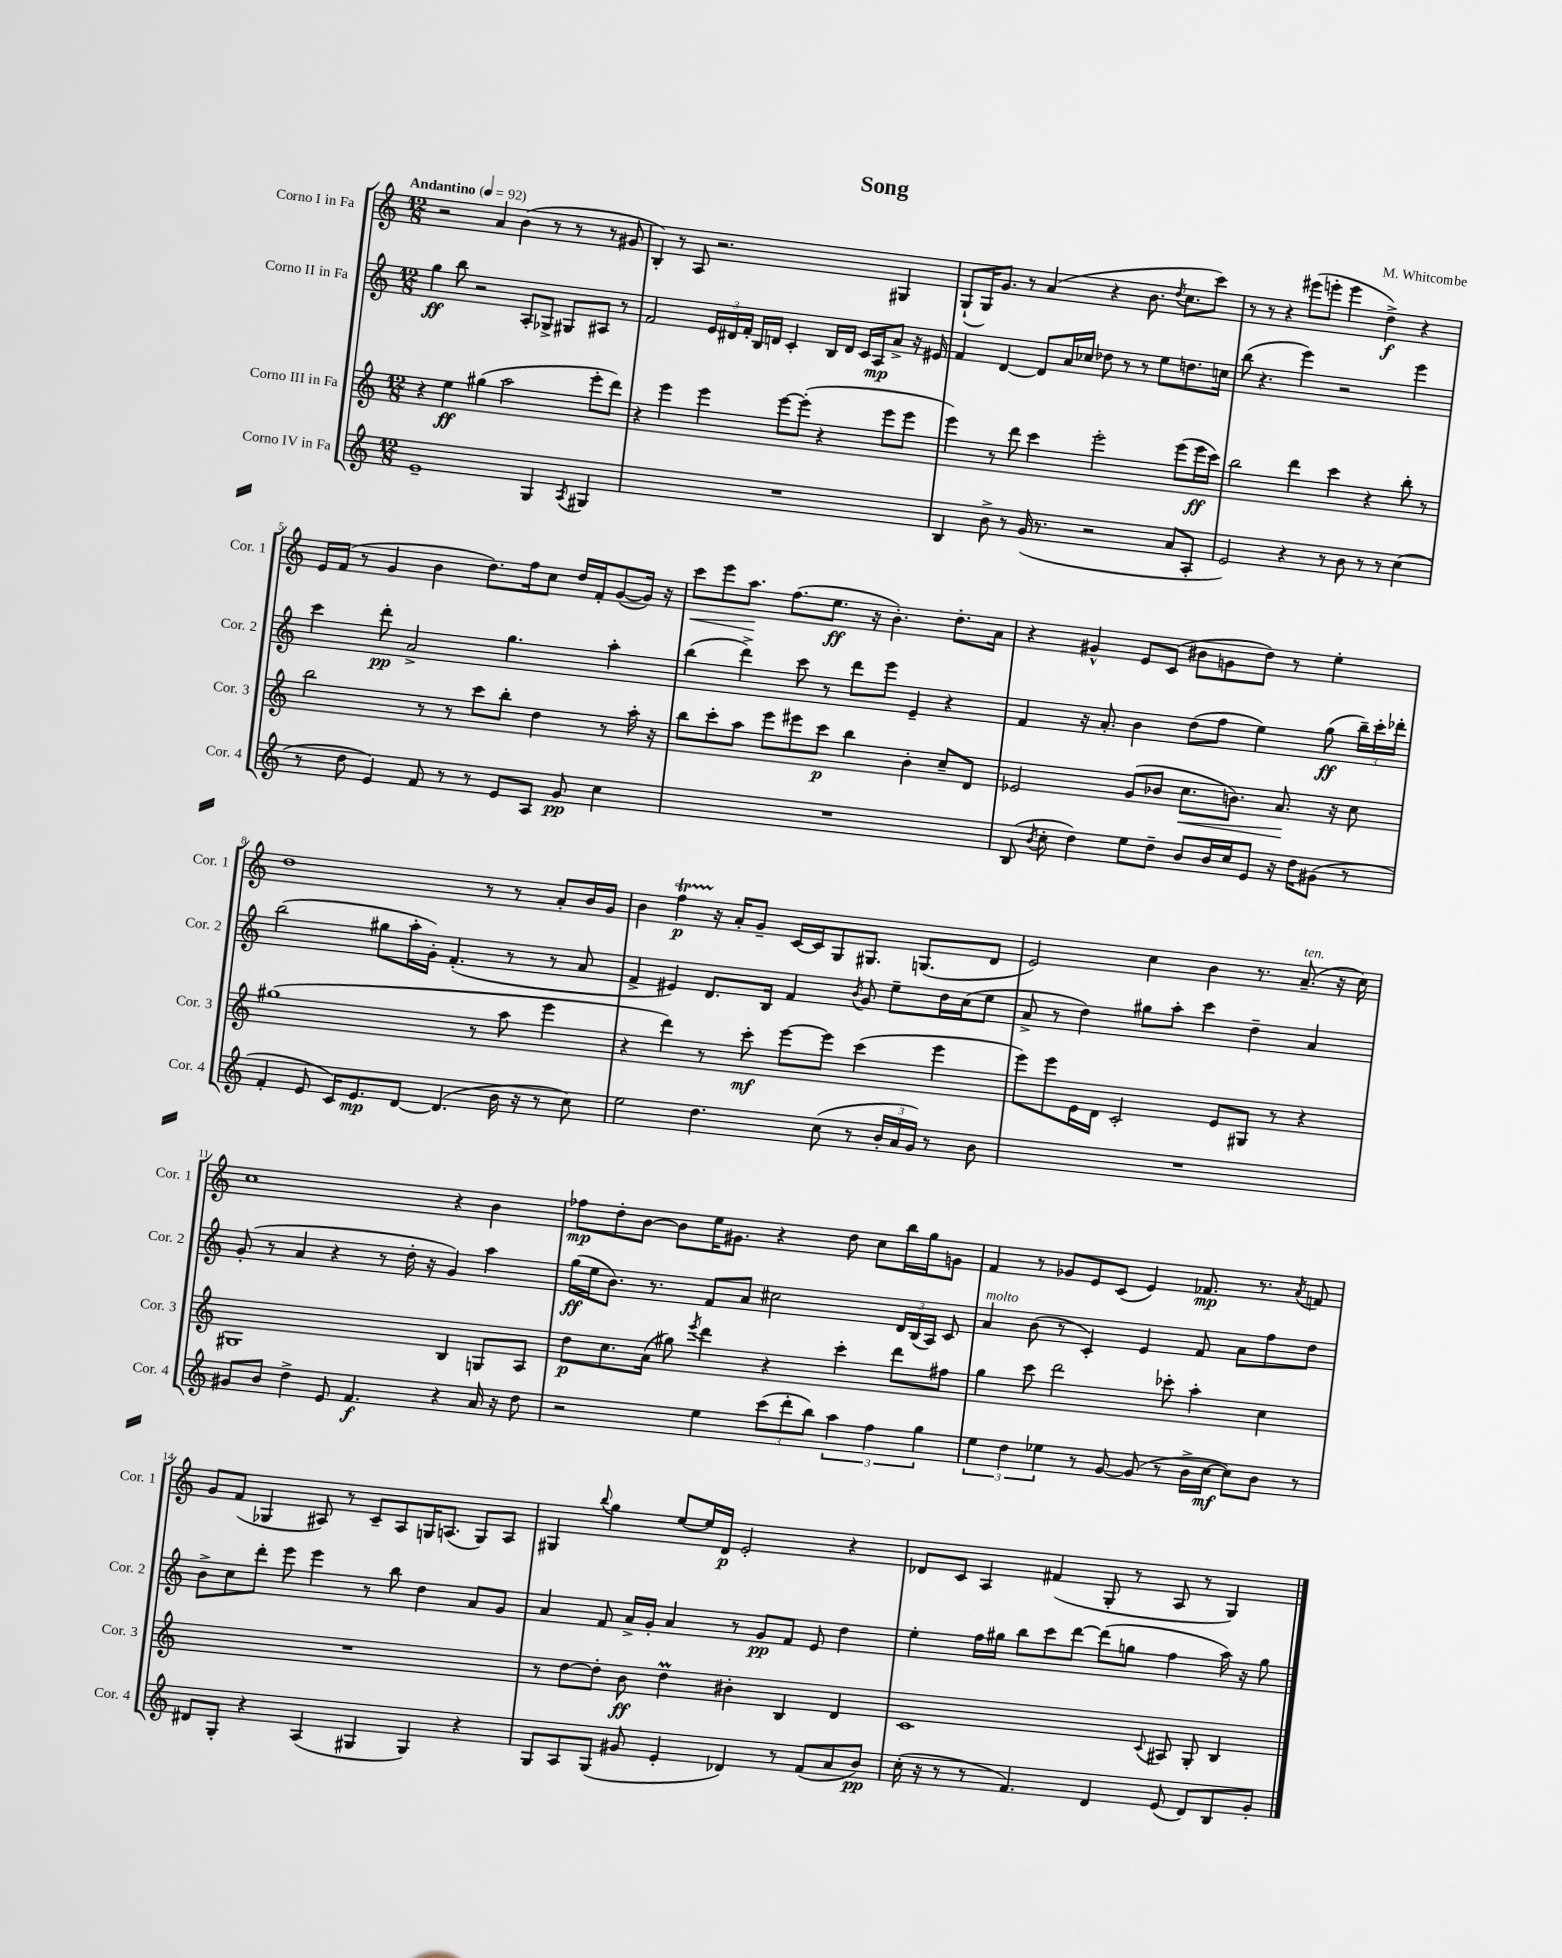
\header { title = "Song" composer = "M. Whitcombe" }
<<
\new StaffGroup <<
\new Staff = "s0" \with { instrumentName = "Corno I in Fa" shortInstrumentName = "Cor. 1" } {
    \clef treble \key c \major \numericTimeSignature \time 12/8 \tempo "Andantino" 4 = 92
    \autoBeamOff r2 a'4 b'4( r8 r8 r8 gis'8 |
    b4-.) r8 a8 r2. gis4 |
    g8[-!( g16) g'8.] r8 a'4( r4 b'8. \acciaccatura { d''8 } c''8.[ c'''8]) |
    r8 r8 r4 eis'''8[( e'''8]-. e'''4 d''4->\f) r4 |
    e'16[ f'16]( r8 g'4 b'4 d''8.[) f''16 c''8] d''16[ f'16-. g'8~( g'16]) r16 |
    c'''8[\< e'''8 a''8.]\! f''8.[( e''8.]\ff r16 b'4.-.) d''8.[-. a'16] |
    r4 gis'4-^ e'8[ c'8]( bis'8[ g'8 d''8]) r8 e''4-. |
    d''1 r8 r8 a'8[-. b'16 g'16] |
    b'4 f''4\startTrillSpan\p r16\stopTrillSpan a'16[-. g'8]-- c'16[~ c'16 g8 gis8.] g8.[( d'8] |
    e'2) c''4 b'4 r8. a'8.--^\markup { \italic "ten." }( r16 c''16) |
    c''1 r4 b'4 |
    fes''8[\mp d''8-. b'8]~ b'8[ e''16 gis'8.] r4 d''8 c''8[ b''16 g''16 g'8] |
    f'4 r8 ges'8[ e'8 c'8]( e'4) fes'8.\mp r8. \acciaccatura { a'8 } f'8 |
    g'8[ f'8]( ges4 ais8) r8 c'8[-- ais8 g16 a8.]( g8[) a8] |
    gis4 \appoggiatura { b''8 } g''4 e''8[~ e''16 d'16]\p e'2-. r4 |
    des'8[ c'8] a4 fis'4( g8-. r8 a8 r8 g4) \bar "|." |
}
\new Staff = "s1" \with { instrumentName = "Corno II in Fa" shortInstrumentName = "Cor. 2" } {
    \clef treble \key c \major \numericTimeSignature \time 12/8
    \autoBeamOff g''4\ff b''8 r2 a8[-. ges8]-> gis8[ ais8] r8 |
    f'2 \tuplet 3/2 { e'16[ dis'16 f'16]-. } b16[ d'16] c'4-. b16[ d'16] c'16[ a16\mp a'8]-> r16 eis'16 |
    f'4 d'4~ d'8[ a'16 ces''16] des''8 r8 r8 e''8[ d''8. c''16] |
    b''8( r4. e'''4) r2 e'''4 |
    c'''4 d'''8-.\pp a'2-> g''4. a''4-. |
    b''4( d'''4->) c'''8 r8 d'''8[ e'''8] e'4-- r4 |
    f'4 r16 a'8.-. b'4 d''8[( f''8] e''4) g''8\ff( \tuplet 3/2 { b''16[--) c'''16-. des'''16]-. } |
    b''2( gis''8[ a''16-. g'16]-.) f'4.-.( r8 r8 a'8 |
    f'4-> eis'4) d'8.[ b16] f'4 \acciaccatura { b'8 } g'8 e''8[-- d''16 c''16( e''8] |
    a'8-> r8 d''4) gis''8[ a''8]-. c'''4 d''4-- a'4 |
    g'8-.( r8 a'4 r4 r8 d''16-. r16 g'4) a''4 |
    g''16[\ff( e''16 b'8.]) r8. f'8[ a'8] cis''2 \tuplet 3/2 { d'16[ b16( a16]) } c'8 |
    a'4^\markup { \italic "molto" } b'8( r8 c'4-.) e'4 f'8 a'8[ f''8 d''8] |
    b'8[-> c''8 d'''8]-. e'''8 e'''4 r8 b''8 d''4 a'8[ g'8] |
    a'4 f'8 a'16[-> g'16]-. a'4 r8 g'8[\pp f'8] e'8 d''4 |
    e''4-. f''16[ gis''16] b''8[ c'''8 d'''8]~ d'''8[( g''8] f''4 a''16) r16 g''8 \bar "|." |
}
\new Staff = "s2" \with { instrumentName = "Corno III in Fa" shortInstrumentName = "Cor. 3" } {
    \clef treble \key c \major \numericTimeSignature \time 12/8
    \autoBeamOff r4 e''4\ff gis''4( a''2 e'''8[-. d'''8]) |
    r4 e'''4 e'''4 e'''8[~ e'''8]-.( r4 e'''8[ e'''8] |
    e'''4) r8 d'''8 c'''4 e'''2-. e'''8[( e'''16\ff c'''16]) |
    b''2 d'''4 c'''4 r4 b''8-. r8 |
    b''2 r8 r8 c'''8[ b''8]-. d''4 r8 a''16-. r16 |
    b''8[ c'''8-. a''8] e'''8[ eis'''8 c'''8]\p b''4 b'4-. c''8[-- d'8] |
    ees'2 g'8[( bes'8] c''8.[\< b'8.]) a'8.\! r16 c''8 |
    gis''1( r8 a''8 e'''4 |
    r4 d'''4) r8 c'''8-.\mf e'''8[~ e'''8] c'''4( e'''4 |
    e'''8[) e'''8 e'16 d'16] c'2-. e'8[ gis8] r8 r4 |
    gis1 b4 g8[ a8] |
    d''8[\p c''8. a'16]( gis''8) \acciaccatura { e'''8 } d'''4 r4 c'''4-. d'''8[ fis''8] |
    g''4 c'''8 d'''2 ces'''8-. a''4-. c''4 |
    R1. |
    r8 d''8[~ d''8]-. b'8\ff d''4\prall bis'4-. b4 d'4 |
    c'1 \appoggiatura { c'8 } ais8 g8-. b4 \bar "|." |
}
\new Staff = "s3" \with { instrumentName = "Corno IV in Fa" shortInstrumentName = "Cor. 4" } {
    \clef treble \key c \major \numericTimeSignature \time 12/8
    \autoBeamOff e'1-- g4 \acciaccatura { a8 } gis4 |
    R1. |
    b4 b'8-> r8 g'16( r8. r2 a'8[ a8]-. |
    e'2) r4 r8 b'8 r8 r8 c''4( |
    r8 d''8 e'4) f'8 r8 r8 e'8[ a8] g'8\pp c''4 |
    R1. |
    b8( \acciaccatura { b'8 } c''8-. d''4) e''8[ d''8]-- b'8[ b'16 c''16 e'8] r16 d''16[ gis'8]( r8 |
    f'4-. e'8 c'16[) e'8.\mp d'8]~ d'4.( b'16 r16 r8 c''8) |
    e''2 d''4. c''8( r8 \tuplet 3/2 { b'16[-. a'16 g'16]) } r8 b'8 |
    R1. |
    gis'8[ b'8] d''4-> e'8 f'4.\f r4 a'16 r16 d''8 |
    r2 e''4 \tuplet 3/2 { c'''8[( d'''8-. b''8]) } \tuplet 3/2 { a''4 f''4 g''4 } |
    \tuplet 3/2 { e''4 d''4 ees''4 } r8 g'8~ g'8( r8 b'16[-> c''16]~\mf c''8[) b'8] r8 |
    dis'8[ g8]-. r4 a4( gis4 gis4) r4 |
    g8[ a8 g8]( gis'8 e'4-. des'4) r8 f'8[( a'8 b'8]\pp) |
    c''16-.( r16 r8 r8 f'4.) d'4 e'8( d'8[) b8 g'8]-. \bar "|." |
}
>>
>>
